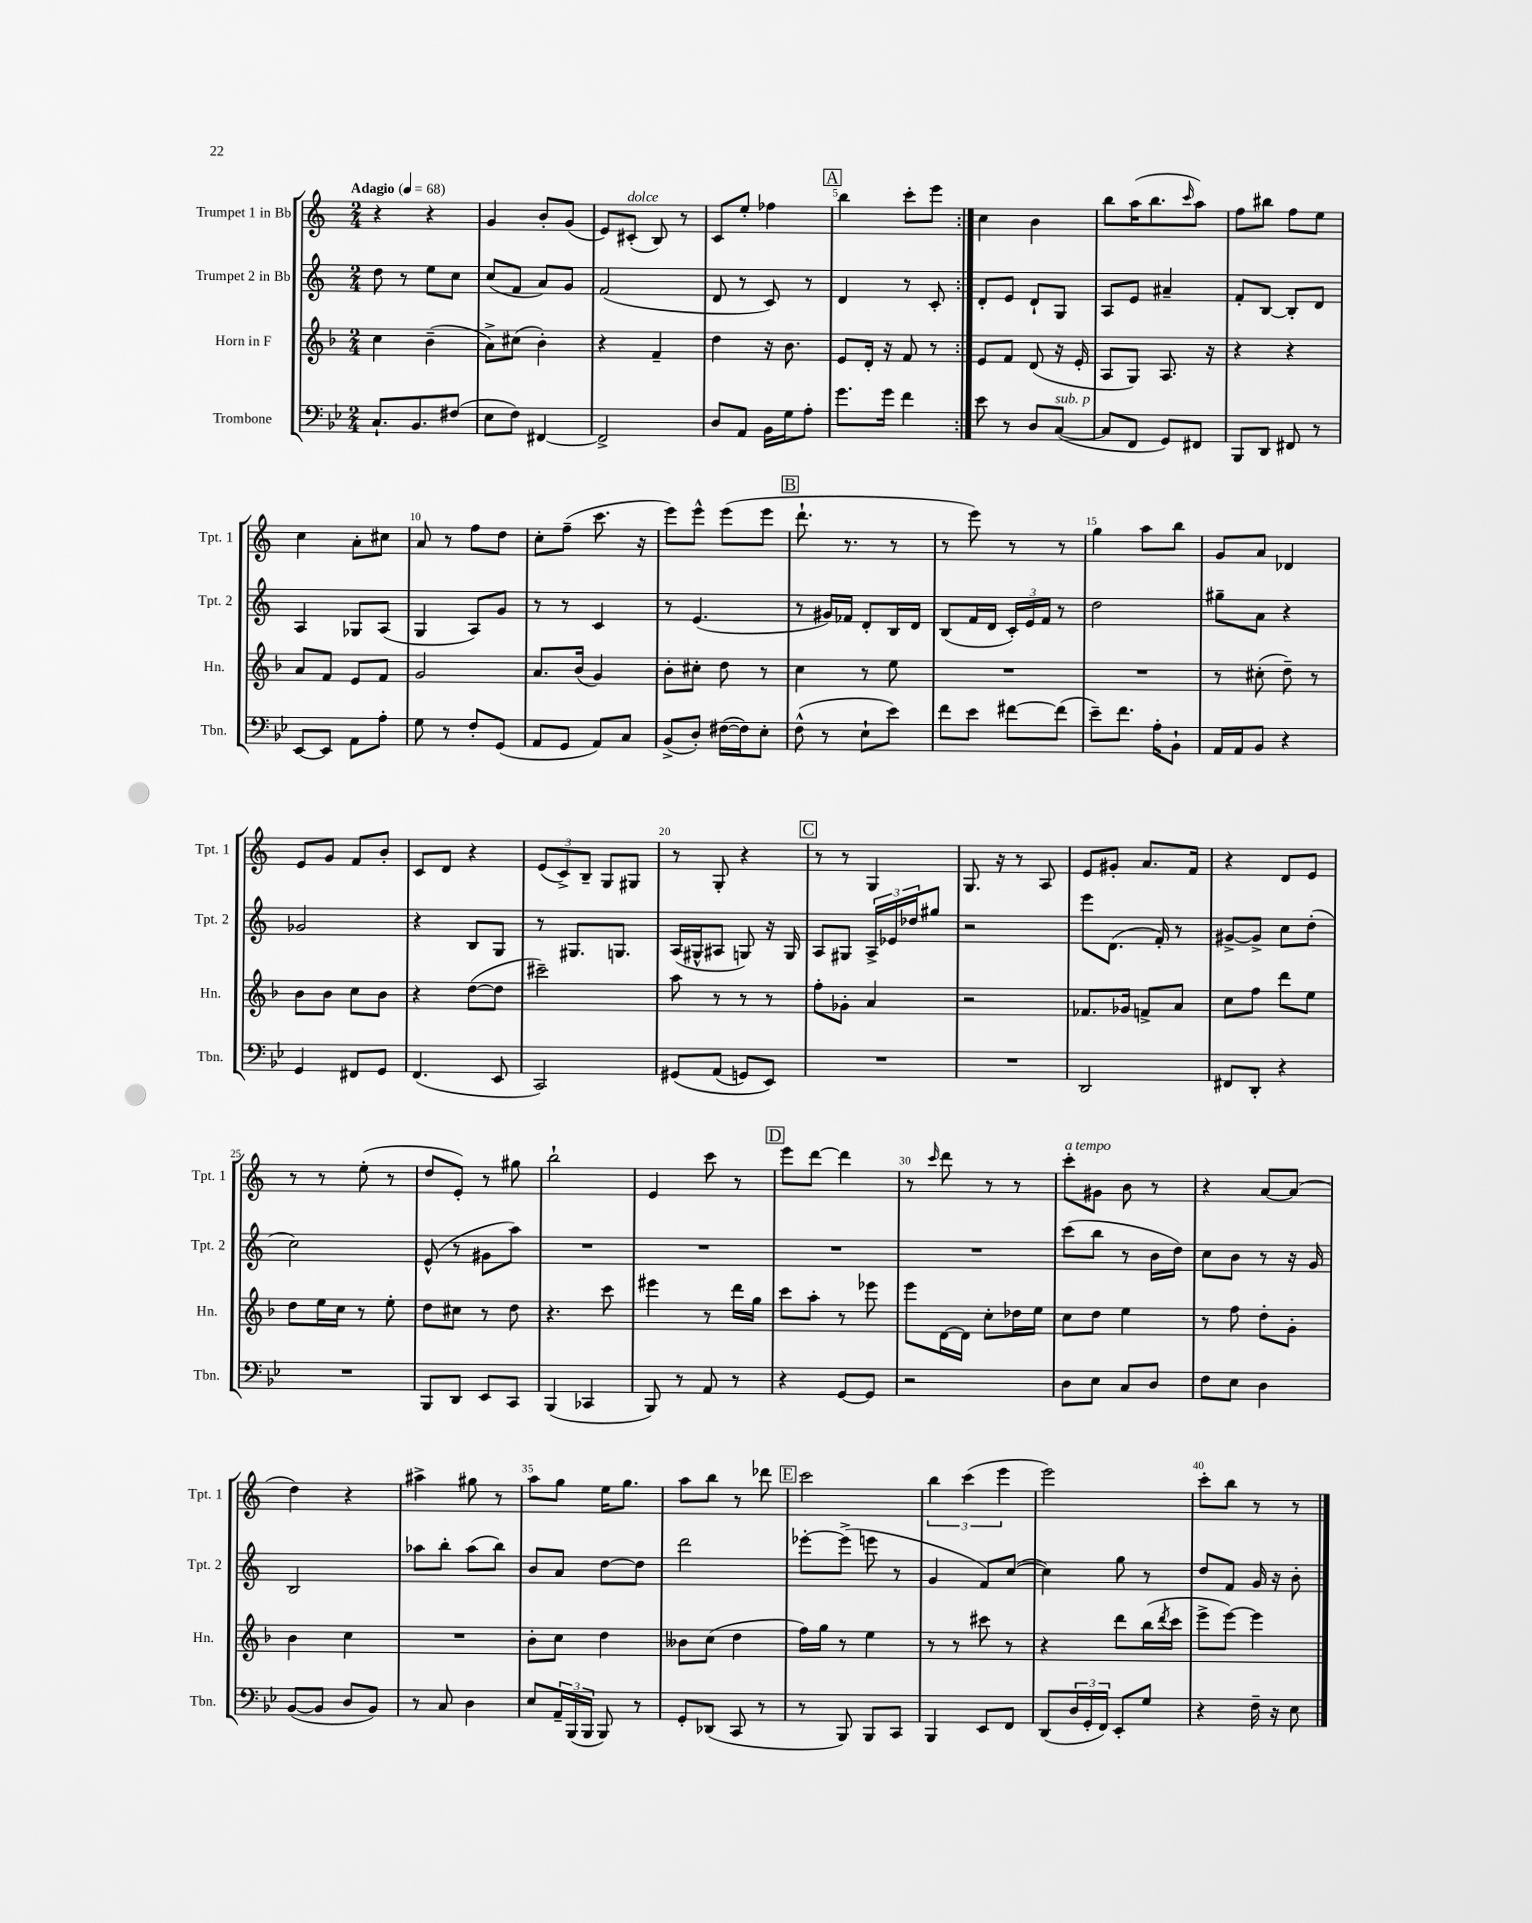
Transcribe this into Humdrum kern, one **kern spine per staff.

**kern	**kern	**kern	**kern
*part4	*part3	*part2	*part1
*staff4	*staff3	*staff2	*staff1
*I"Trombone	*I"Horn in F	*I"Trumpet 2 in Bb	*I"Trumpet 1 in Bb
*I'Tbn.	*I'Hn.	*I'Tpt. 2	*I'Tpt. 1
*clefF4	*clefG2	*clefG2	*clefG2
*k[b-e-]	*k[b-]	*k[]	*k[]
*M2/4	*M2/4	*M2/4	*M2/4
*MM68	*MM68	*MM68	*MM68
=1	=1	=1	=1
!	!	!	!LO:TX:a:B:t=Adagio
8.C`/L	4cc\	8dd\	4r
.	.	8r	.
8.BB-/	.	.	.
.	(4b-~\	8ee\L	4r
(8F#X/J	.	8cc\J	.
=2	=2	=2	=2
8E-\L	8a^\L)	(8cc/L	4g/
8F\J)	(8cc#X\J	8f/J	.
[4FF#X/	4b-'\)	8a/L)	8b'/L
.	.	8g/J	(8g/J
=3	=3	=3	=3
2FF#^/]	4r	(2f/	8e/L)
!	!	!	!LO:TX:a:i:t=dolce
.	.	.	(8c#X'/J
.	4f~/	.	8B/)
.	.	.	8r
=4	=4	=4	=4
8D/L	4dd\	8d/	8c/L
8AA/J	.	8r	8ee'/J
16BB-\LL	16r	8c/)	4ff-X\
16G\J	8.b-\	.	.
8A'\J	.	8r	.
!!LO:REH:place=s1:t=A
=5	=5	=5	=5
8.g\L	8e/L	4d/	4bb\
.	16d'/Jk	.	.
16g\Jk	16r	.	.
4f\	8f/	8r	8ccc'\L
.	8r	8c'/	8eee\J
=6:|!	=6:|!	=6:|!	=6:|!
8e-\	8e/L	8d'/L	4cc\
8r	8f/J	8e/J	.
8D/L	(8d/	8d`/L	4b\
!LO:TX:a:i:t=sub. p	!	!	!
([8C/J	16r	8G/J	.
.	16e'/	.	.
=7	=7	=7	=7
8C/L]	8A/L	8A/L	8bb\L
8FF/J	8G/J)	8e/J	(16aa\K
.	.	.	8.bb\
8GG/L)	8.A/	4a#X~/	.
.	.	.	16qqccc/
8FF#X/J	.	.	8aa\J)
.	16r	.	.
=8	=8	=8	=8
8BBB-/L	4r	8f'/L	8ff\L
8DD/J	.	[8B/J	8bb#X\J
8FF#X/	4r	8B'/L]	8ff\L
8r	.	8d/J	8ee\J
!!LO:LB:g=z
=9	=9	=9	=9
[8EE-/L	8a/L	4A/	4cc\
8EE-/J]	8f/J	.	.
8AA\L	8e/L	8G-X/L	8a'\L
8A'\J	8f/J	(8A/J	8cc#X\J
=10	=10	=10	=10
8G\	2g/	4G/	8a/
8r	.	.	8r
8F'/L	.	8A/L)	8ff\L
(8GG/J	.	8g/J	8dd\J
=11	=11	=11	=11
8AA/L	8.a/L	8r	8cc'\L
8GG/J	.	8r	(8ff~\J
.	(16b-/Jk	.	.
8AA/L)	4g/)	4c/	8.ccc\
8C/J	.	.	.
.	.	.	16r
=12	=12	=12	=12
(8BB-^/L	8b-'\L	8r	8eee\L)
8D'/J)	8cc#X'\J	(4.e/	8eee^^\J
([16F#X\LL	8dd\	.	(8eee\L
16F#\J])	.	.	.
8E-'\J	8r	.	8eee\J
!!LO:REH:place=s1:t=B
=13	=13	=13	=13
(8F^^\	4cc\	8r	8.ddd`\
8r	.	16g#X/LL)	.
.	.	16f-X/JJ	8.r
8E-`\L	8r	8d'/L	.
8e-\J)	8ee\	16B/L	8r
.	.	16d/JJ	.
=14	=14	=14	=14
8f\L	2r	(8B/L	8r
8e-\J	.	16f/L	8eee\)
.	.	16d/JJ	.
[8f#X\L	.	24c'/LL)	8r
.	.	24e/	.
.	.	24f/JJ	.
(8f#\J]	.	8r	8r
=15	=15	=15	=15
8e-~\L)	2r	2dd\	4gg\
8.f\J	.	.	.
.	.	.	8aa\L
16A'\KL	.	.	.
8BB-`\J	.	.	8bb\J
=16	=16	=16	=16
16AA/LL	8r	8gg#X~\L	8g/L
16AA/J	.	.	.
8BB-/J	(8cc#X'\	8a\J	8a/J
4r	8dd~\)	4r	4d-X/
.	8r	.	.
!!LO:LB:g=z
=17	=17	=17	=17
4GG/	8b-\L	2g-X/	8e/L
.	8b-\J	.	8g/J
8FF#X/L	8cc\L	.	8f/L
8GG/J	8b-\J	.	8b'/J
=18	=18	=18	=18
(4.FF/	4r	4r	8c/L
.	.	.	8d/J
.	([8dd\L	8B/L	4r
8EE-/	8dd\J]	8G/J	.
=19	=19	=19	=19
2CC/)	2ccc#X~\)	8r	(12e/L
.	.	.	12c^/)
.	.	8.G#X/L	.
.	.	.	12B~/J
.	.	.	8G/L
.	.	8.Gn/J	.
.	.	.	8G#X/J
=20	=20	=20	=20
(8GG#X/L	8aa\	(16A/LL	8r
.	.	16G#X^^/J	.
(8AA/J	8r	8A#X/J	8G'/
8GGn/L)	8r	8Gn/)	4r
8EE-/J)	8r	16r	.
.	.	16G/	.
!!LO:REH:place=s1:t=C
=21	=21	=21	=21
2r	8ff'\L	8A/L	8r
.	8g-X'\J	8G#X/J	8r
.	4a/	24A^/LL	4G/
.	.	24e-X/	.
.	.	24dd-X/J	.
.	.	8gg#X/J	.
=22	=22	=22	=22
2r	2r	2r	8.G/
.	.	.	16r
.	.	.	8r
.	.	.	8A/
=23	=23	=23	=23
2DD/	8.f-X/L	8eee\L	8e/L
.	.	(8.d\J	8g#X'/J
.	16g-X/Jk	.	.
.	8fn^/L	.	8.a/L
.	.	16f'/)	.
.	8a/J	8r	.
.	.	.	16f/Jk
=24	=24	=24	=24
8FF#X/L	8cc\L	[8g#X^/L	4r
8DD'/J	8ff\J	8g#^/J]	.
4r	8ddd\L	8cc\L	8d/L
.	8ee\J	(8dd'\J	8e/J
!!LO:LB:g=z
=25	=25	=25	=25
2r	8dd\L	2cc\)	8r
.	16ee\L	.	8r
.	16cc\JJ	.	.
.	8r	.	(8ee'\
.	8ee'\	.	8r
=26	=26	=26	=26
8BBB-/L	8dd\L	(8e^^/	8dd/L
8DD/J	8cc#X\J	8r	8e'/J)
8EE-/L	8r	8g#X\L	8r
8CC/J	8dd\	8aa\J)	8gg#X\
=27	=27	=27	=27
(4BBB-/	4.r	2r	2bb`\
4CC-X/	.	.	.
.	8ccc\	.	.
=28	=28	=28	=28
8BBB-/)	4eee#X\	2r	4e/
8r	.	.	.
8AA/	8r	.	8ccc\
8r	16ddd\LL	.	8r
.	16gg\JJ	.	.
!!LO:REH:place=s1:t=D
=29	=29	=29	=29
4r	8ccc\L	2r	8eee\L
.	8aa'\J	.	[8ddd\J
[8GG/L	8r	.	4ddd\]
8GG/J]	8eee-X\	.	.
=30	=30	=30	=30
2r	8eee\L	2r	8r
.	.	.	16qqccc/
.	[16d\L	.	8ddd\
.	16d\JJ]	.	.
.	8cc'\L	.	8r
.	16dd-X\L	.	8r
.	16ee\JJ	.	.
=31	=31	=31	=31
!	!	!	!LO:TX:a:i:t=a tempo
8D\L	8cc\L	(8ccc\L	8ccc'\L
8E-\J	8dd\J	8bb\J	8g#X\J
8C/L	4ee\	8r	8b\
8D/J	.	16b\LL	8r
.	.	16dd\JJ)	.
=32	=32	=32	=32
8F\L	8r	8cc\L	4r
8E-\J	8ff\	8b\J	.
4D\	8dd'\L	8r	[8a/L
.	8g'\J	16r	(8a/J]
.	.	16g/	.
!!LO:LB:g=z
=33	=33	=33	=33
([8BB-/L	4b-\	2B/	4dd\)
8BB-/J]	.	.	.
8D/L	4cc\	.	4r
8BB-/J)	.	.	.
=34	=34	=34	=34
8r	2r	8aa-X\L	4aa#X^\
8C/	.	8bb'\J	.
4D\	.	(8aa-\L	8gg#X\
.	.	8bb\J)	8r
=35	=35	=35	=35
8E-/L	8b-'\L	8b/L	8aa\L
24AA~/L	8cc\J	8a/J	8gg\J
(24BBB-/	.	.	.
24BBB-/JJ	.	.	.
8BBB-/)	4dd\	[8dd\L	16ee\KL
.	.	.	8.gg\J
8r	.	8dd\J]	.
=36	=36	=36	=36
8GG'/L	8b--X\L	2ddd\	8aa\L
(8DD-X/J	(8cc\J	.	8bb\J
8CC/	4dd\	.	8r
8r	.	.	8ddd-X\
!!LO:REH:place=s1:t=E
=37	=37	=37	=37
8r	16ff\LL)	[8eee-X'\L	2ccc\
.	16gg\JJ	.	.
8BBB-/)	8r	(8eee-^\J]	.
8BBB-/L	4ee\	8eeen\	.
8CC/J	.	8r	.
=38	=38	=38	=38
4BBB-/	8r	4g/	6bb\
.	8r	.	.
.	.	.	(6ccc\
8EE-/L	8ccc#X\	8f/L)	.
.	.	.	6eee\
8FF/J	8r	([8cc/J	.
=39	=39	=39	=39
(8DD/L	4r	4cc\])	2eee\)
24D/L	.	.	.
24GG'/	.	.	.
24FF/JJ)	.	.	.
8EE-'/L	8ddd\L	8gg\	.
8G/J	(16bb-\L	8r	.
.	8qddd/	.	.
.	16ccc\JJ	.	.
=40	=40	=40	=40
4r	8eee^\L	8dd/L	8ccc'\L
.	[8eee\J)	8f/J	8bb\J
16F~\	4eee\]	16g/	8r
16r	.	16r	.
8E-\	.	8b'\	8r
==	==	==	==
*-	*-	*-	*-
